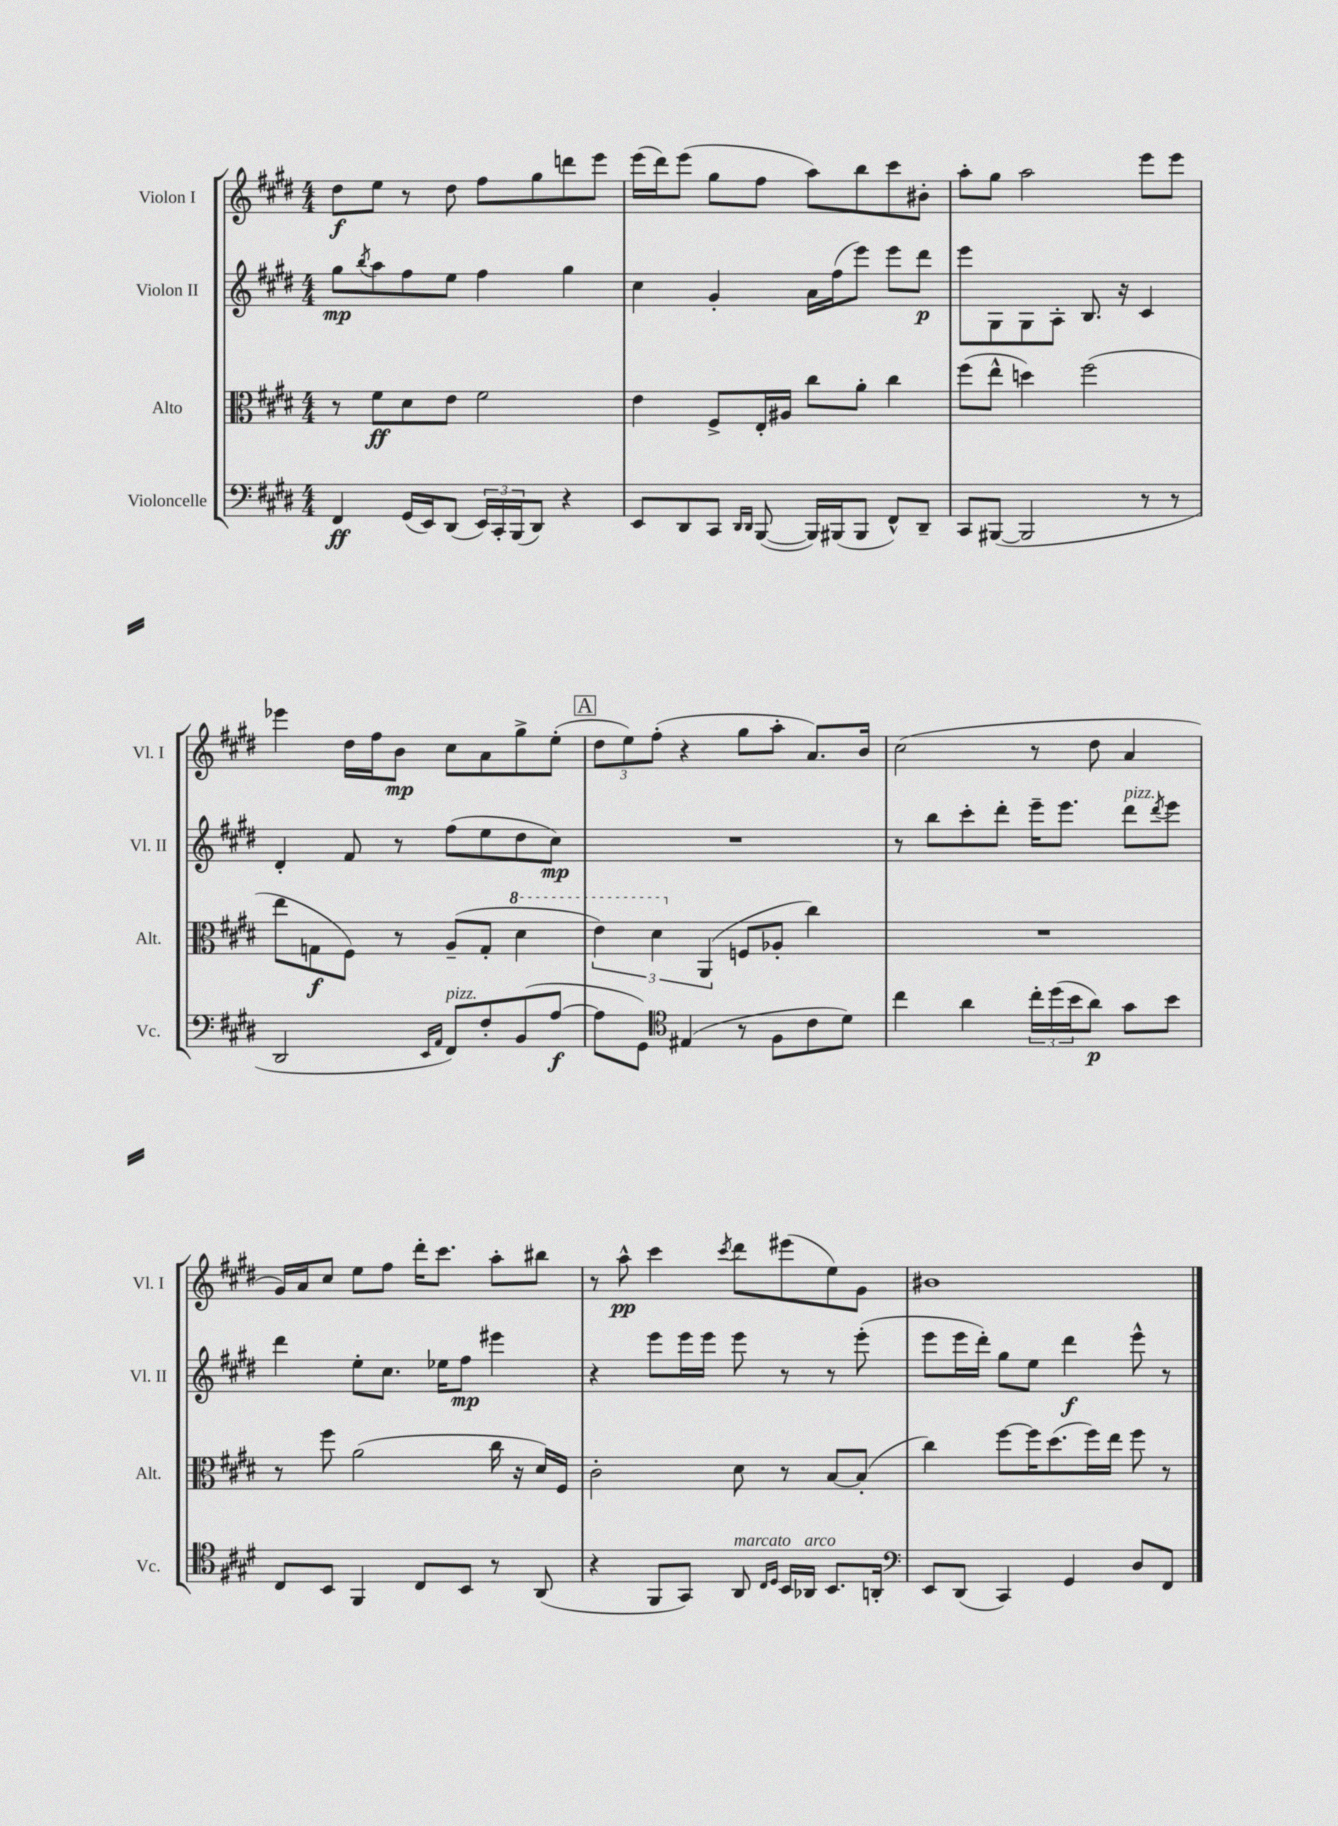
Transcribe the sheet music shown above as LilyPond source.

<<
\new StaffGroup <<
\new Staff = "s0" \with { instrumentName = "Violon I" shortInstrumentName = "Vl. I" } {
    \clef treble \key e \major \numericTimeSignature \time 4/4
    dis''8\f e''8 r8 dis''8 fis''8 gis''8 d'''8 e'''8 |
    e'''16( dis'''16) e'''8( gis''8 fis''8 a''8) b''8 cis'''8 bis'8-. |
    a''8-. gis''8 a''2 e'''8 e'''8 |
    ees'''4 dis''16 fis''16 b'8\mp cis''8 a'8 gis''8-> e''8-.( |
    \mark \markup { \box "A" } \tuplet 3/2 { dis''8 e''8) fis''8-.( } r4 gis''8 a''8-. a'8.) b'16 |
    cis''2( r8 dis''8 a'4 |
    gis'16) a'16 cis''8 e''8 fis''8 dis'''16-. cis'''8. a''8-. bis''8 |
    r8 a''8-^\pp cis'''4 \acciaccatura { cis'''8 } dis'''8 eis'''8( e''8) gis'8 |
    bis'1 \bar "|." |
}
\new Staff = "s1" \with { instrumentName = "Violon II" shortInstrumentName = "Vl. II" } {
    \clef treble \key e \major \numericTimeSignature \time 4/4
    gis''8\mp \acciaccatura { b''8 } a''8 fis''8 e''8 fis''4 gis''4 |
    cis''4 gis'4-. a'16 fis''16( e'''8) e'''8 dis'''8\p |
    e'''8 gis8 gis8 a8-. b8. r16 cis'4 |
    dis'4-. fis'8 r8 fis''8( e''8 dis''8 cis''8\mp) |
    \mark \markup { \box "A" } R1 |
    r8 b''8 cis'''8-. dis'''8-. e'''16-- e'''8. dis'''8^\markup { \italic "pizz." } \acciaccatura { dis'''8 } e'''8 |
    dis'''4 e''8-. cis''8. ees''16 fis''8\mp eis'''4 |
    r4 e'''8 e'''16 e'''16 e'''8 r8 r8 e'''8-.( |
    e'''8 e'''16 dis'''16-.) gis''8 e''8 dis'''4\f e'''8-^ r8 \bar "|." |
}
\new Staff = "s2" \with { instrumentName = "Alto" shortInstrumentName = "Alt." } {
    \clef alto \key e \major \numericTimeSignature \time 4/4
    r8 fis'8\ff dis'8 e'8 fis'2 |
    e'4 fis8-> e16-. ais16 cis''8 a'8-. cis''4 |
    fis''8( e''8-^ d''4) fis''2( |
    e''8 g8\f fis8) r8 a8--( g8-. \ottava #1 dis''4 |
    \mark \markup { \box "A" } \tuplet 3/2 { e''4) dis''4 \ottava #0 a,4( } f8 aes8-. cis''4) |
    R1 |
    r8 fis''8 a'2( cis''16 r16 dis'16) fis16 |
    cis'2-. dis'8 r8 b8~ b8-.( |
    cis''4) fis''8~ fis''16 dis''8.( fis''16) e''16 fis''8 r8 \bar "|." |
}
\new Staff = "s3" \with { instrumentName = "Violoncelle" shortInstrumentName = "Vc." } {
    \clef bass \key e \major \numericTimeSignature \time 4/4
    fis,4\ff gis,16( e,16) dis,8( \tuplet 3/2 { e,16) cis,16-. b,,16( } dis,8) r4 |
    e,8 dis,8 cis,8 \grace { dis,16 dis,16 } b,,8~( b,,16) bis,,16( bis,,8 fis,8-^) dis,8-- |
    cis,8 bis,,8~( bis,,2 r8 r8 |
    dis,2 \grace { e,16 a,16 } fis,8^\markup { \italic "pizz." }) fis8-. b,8( a8~\f |
    \mark \markup { \box "A" } a8 gis,8) \clef tenor eis4( r8 fis8 cis'8 dis'8) |
    cis''4 a'4 \tuplet 3/2 { cis''16-. dis''16( b'16 } a'8\p) gis'8 b'8 |
    cis8 b,8 fis,4 cis8 b,8 r8 a,8( |
    r4 fis,8 gis,8) a,8^\markup { \italic "marcato" } \grace { cis16 dis16 } b,16 aes,16^\markup { \italic "arco" } b,8. a,16-. |
    \clef bass e,8 dis,8( cis,4) gis,4 dis8 fis,8 \bar "|." |
}
>>
>>
\layout { \context { \Score \remove "Bar_number_engraver" } }
